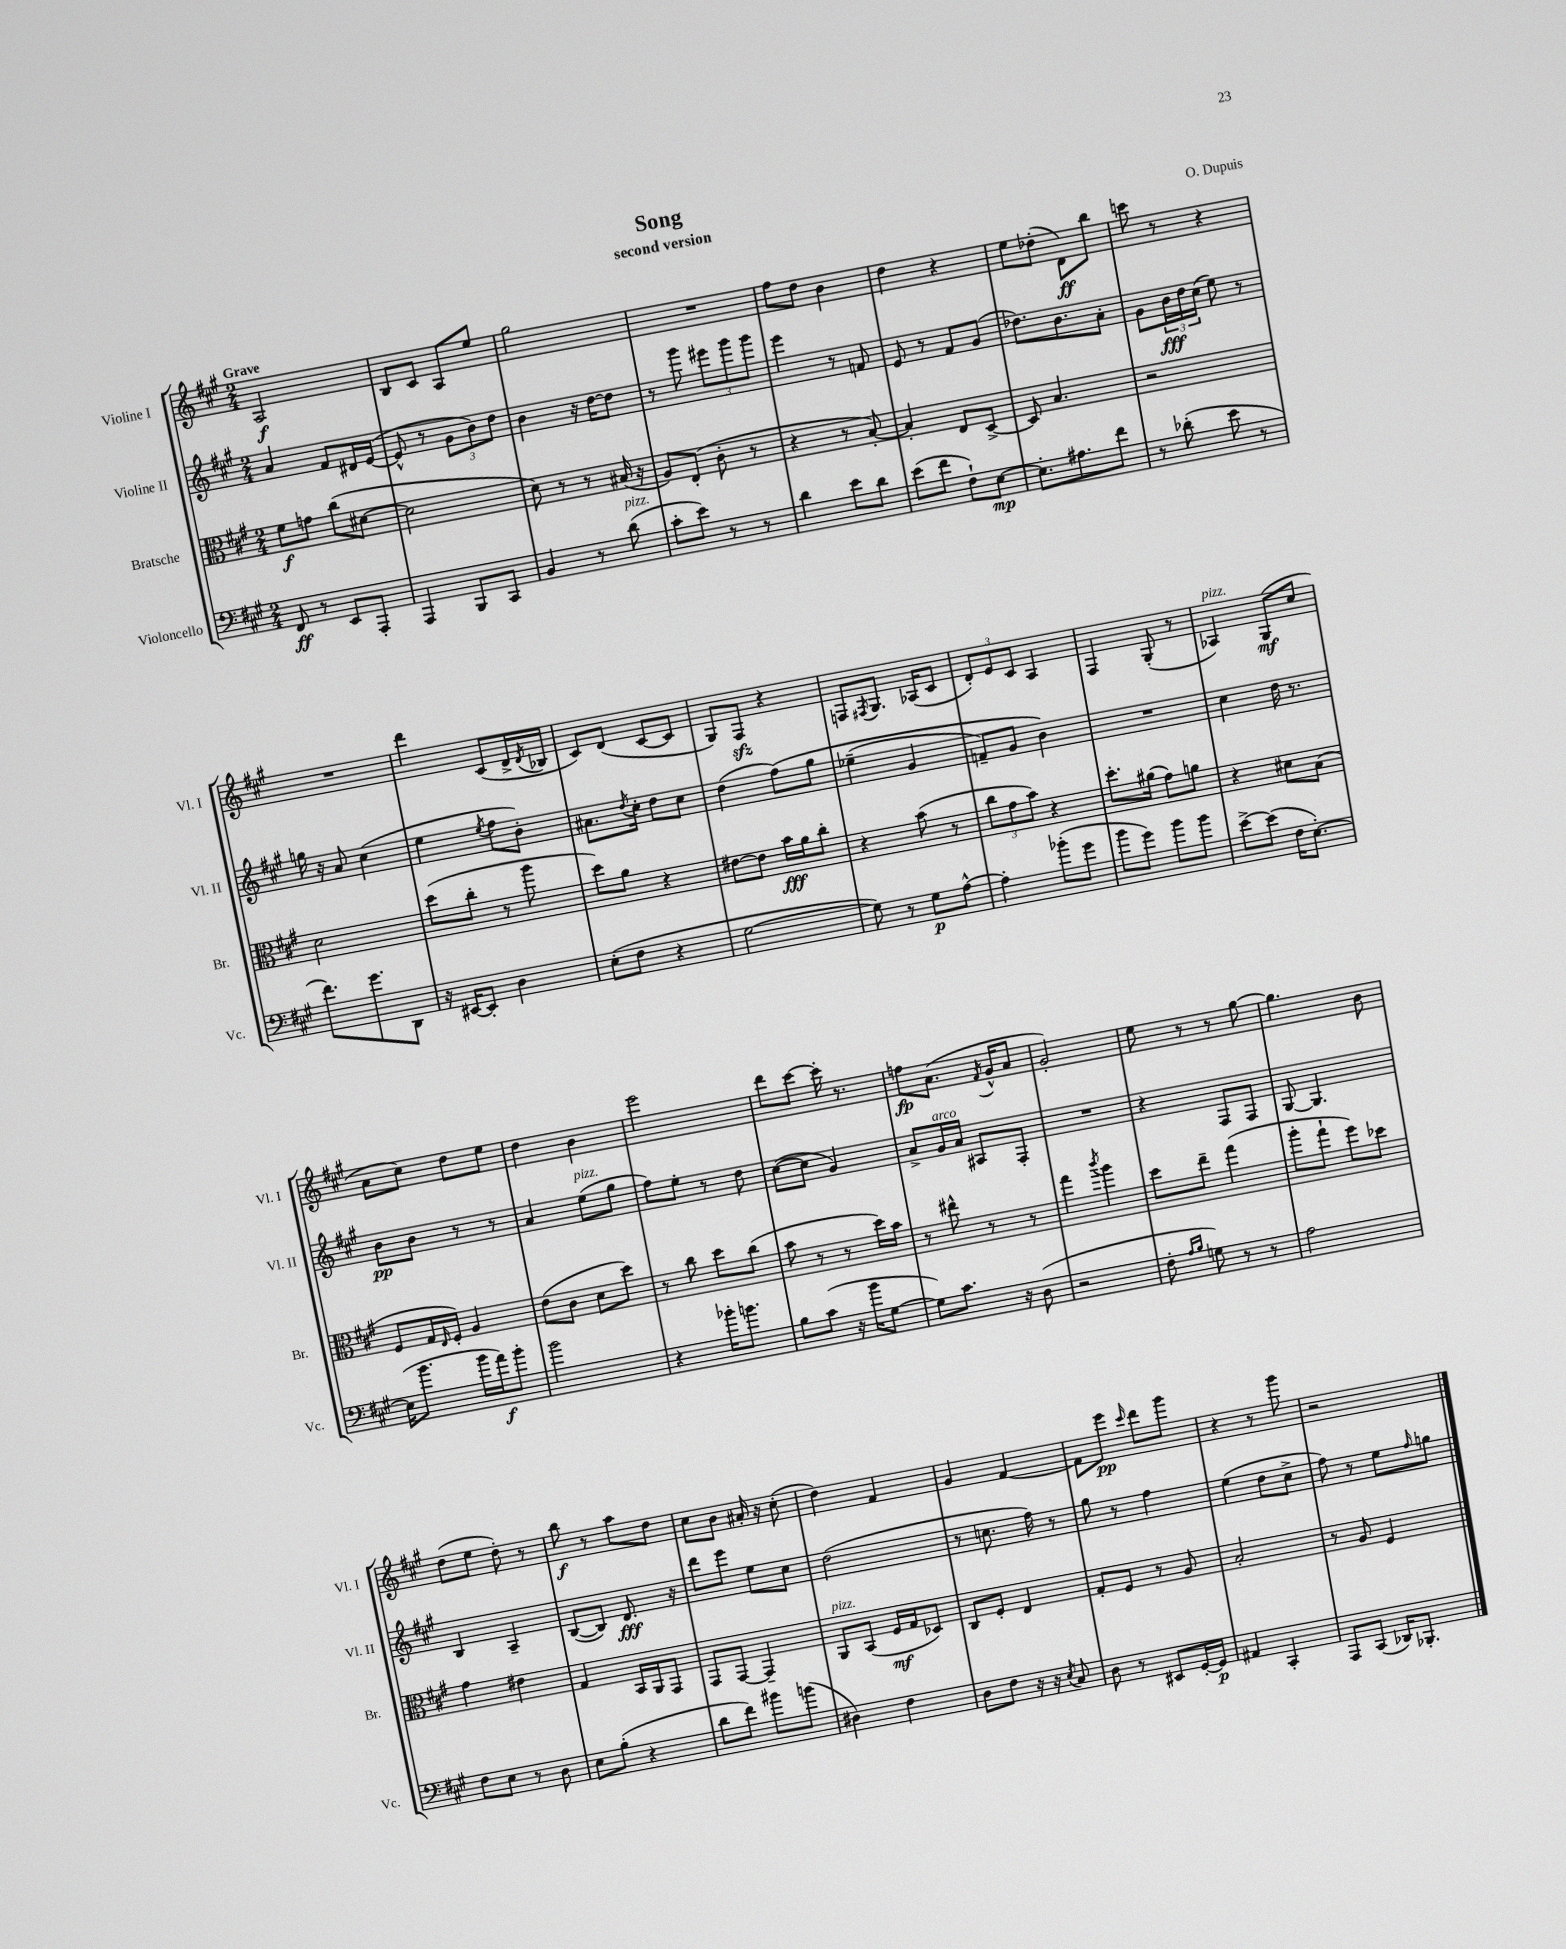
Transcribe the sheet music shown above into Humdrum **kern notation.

**kern	**kern	**kern	**kern
*staff4	*staff3	*staff2	*staff1
*clefF4	*clefC3	*clefG2	*clefG2
*k[f#c#g#]	*k[f#c#g#]	*k[f#c#g#]	*k[f#c#g#]
*M2/4	*M2/4	*M2/4	*M2/4
8FF#	8f#	4a	2A
8r	8g	.	.
8EE	(8cc#	8f#	.
8AAA'	[8d#	16d#	.
.	.	([16e	.
=	=	=	=
4AAA	2d#]	8e^^]	8B
.	.	8r	8c#
8BBB	.	12g#	8A
.	.	12b)	.
8CC#	.	.	8ee
.	.	12dd	.
=	=	=	=
4BB	8d)	4b	2gg#
.	8r	.	.
8r	8r	16r	.
.	.	[16dd	.
(8d	(16B#	8dd]	.
.	16r	.	.
=	=	=	=
8c#'	8A)	8r	2r
8e)	(8E'	8ggg#	.
8r	8c#'	12eee#	.
.	.	12ggg#	.
8r	8r	.	.
.	.	12ggg#	.
=	=	=	=
4d	4r	4eee	8ff#
.	.	.	8dd
8e	8r	8r	4b
8d	[8B')	8f	.
=	=	=	=
(8e	4B']	8e	4dd
8f#	.	8r	.
8F#`)	8E	8f#	4r
[8E	[8D^	(8g#	.
=	=	=	=
8.E']	8D]	8.dd-)	8ee
.	4.B	.	(8dd-'
8.A#	.	8.b	.
.	.	.	8d)
8f#	.	8a'	8bb
=	=	=	=
8r	2r	8g#	8ccc
(8d-'	.	24b	8r
.	.	24dd	.
.	.	(24cc#	.
8e	.	8ee)	4r
8r	.	8r	.
=	=	=	=
8.f#)	2d	16gg	2r
.	.	16r	.
.	.	8a	.
8.g#	.	.	.
.	.	(4cc#	.
8DD	.	.	.
=	=	=	=
16r	(8dd	4ee	4ddd
[16EE#	.	.	.
8EE#']	8cc#'	.	.
.	.	8qee	.
4D	8r	8ff#	(8c#
.	8aa	8b')	16d^
.	.	.	8qd
.	.	.	16B-
=	=	=	=
(8E'	8dd)	8.a#	8c#)
8F#	8a	.	(8d
.	.	8qdd	.
.	.	16cc#'	.
4r	4r	8dd	[8c#
.	.	8cc#	8c#]
=	=	=	=
[2G#	[8e#	(4dd	8G#)
.	8e#]	.	8F#
.	16b	&(8ff#)	4r
.	16a	.	.
.	8cc#'	8gg#	.
=	=	=	=
8G#])	4r	(4ee-~	8F
.	.	.	8qF#
8r	.	.	8.G#
8G#	(8b	4g#	.
.	.	.	(16A-
[8A^^	8r	.	8c#
=	=	=	=
4A']	12cc#	8f~)	12d')
.	12g#	.	12e
.	.	8g#	.
.	12b)	.	12c#
(8b-'	4r	4b&)	4A
8g#	.	.	.
=	=	=	=
8b	8.dd'	2r	4F#
8g#)	.	.	.
.	(16a#	.	.
8b	8g#)	.	(8G#'
8b	8a	.	8r
=	=	=	=
[8e^	4r	4cc#	4A-)
(8e]	.	.	.
16F#	8d#	16dd	(8G#
[8.E')	.	8.r	.
.	(8B	.	8cc#
=	=	=	=
(16E]	8F#	8b	8a
8.b	.	.	.
.	16G#	8b	8cc#)
.	16qqE	.	.
.	16F#')	.	.
16b	4A	8r	8dd
16a)	.	.	.
8b'	.	8r	8ee
=	=	=	=
2b	(8e	4a	4dd
.	8c#	.	.
.	8d	(8ee	4b
.	8dd)	8gg#	.
=	=	=	=
4r	8r	8ff#)	2eee
.	8cc#	8ee'	.
16b-'	8dd	8r	.
8.b	.	.	.
.	(8cc#	8dd	.
=	=	=	=
8B	8b	([8cc#	8ddd
(8c#	8r	8cc#]	[8ccc#
16r	8r	4g#)	16ccc#']
16b	.	.	8.r
[8G#	16dd)	.	.
.	16b	.	.
=	=	=	=
8G#])	8r	8a^	8ff
8.c#	8ee#^^	16g#	(8.a
.	.	16a	.
.	8r	8A#	.
.	.	.	8qf#
16r	.	.	16g#^^
(8D	8r	8F#'	8a
=	=	=	=
2r	4gg#	2r	2g#')
.	8qccc#	.	.
.	4aa	.	.
=	=	=	=
8F#'	8dd	4r	8ee
16qqA	.	.	.
16qqB	.	.	.
8G)	8ee~	.	8r
8r	(4gg#	8F#	8r
8r	.	8F#	[8gg#
=	=	=	=
2A	8aa'	[8G#	4.gg#]
.	8gg#`	4.G#]	.
.	8ff#)	.	.
.	8dd-	.	8b
=	=	=	=
8F#	4g#	4B	(8dd
8E	.	.	8ee
8r	4e#	4A~	8dd')
8D	.	.	8r
=	=	=	=
8E	4G#	([8B	8bb
(8B'	.	8B])	8r
4r	16BB	8.d	8aa
.	16AA	.	.
.	8GG#	.	8dd
.	.	16r	.
=	=	=	=
8d	8GG#	8ddd	8cc#
8f#)	[8GG#	8eee	8b
8b#	4GG#~]	8ee	16a#'
.	.	.	16r
(8b	.	8cc#	(8cc#'
=	=	=	=
4D#)	8AA	(2dd	4dd)
.	(8BB	.	.
4F#	16F#	.	4f#
.	16G#	.	.
.	8D-)	.	.
=	=	=	=
8D	8C#	8r	4g#
8F#	8F#'	8.cc	.
16r	4E	.	[4f#
16r	.	16ff#)	.
8qE	.	.	.
8C#	.	8r	.
=	=	=	=
8D	8G#'	8gg#	8f#]
8r	8F#	8r	8eee
.	.	.	16qqccc#
8EE#	8r	4ff#	8ddd
[16GG#'	8A	.	8ggg#
16GG#]	.	.	.
=	=	=	=
4AA#	2B'	(4ee	4r
4CC#'	.	8dd	8r
.	.	8cc#^	8ggg#
=	=	=	=
8AAA	8r	8ff#)	2r
(8CC#	8A	8r	.
16DD-)	4F#	8ee	.
8.BBB-'	.	.	.
.	.	16qqff#	.
.	.	8gg	.
==	==	==	==
*-	*-	*-	*-
